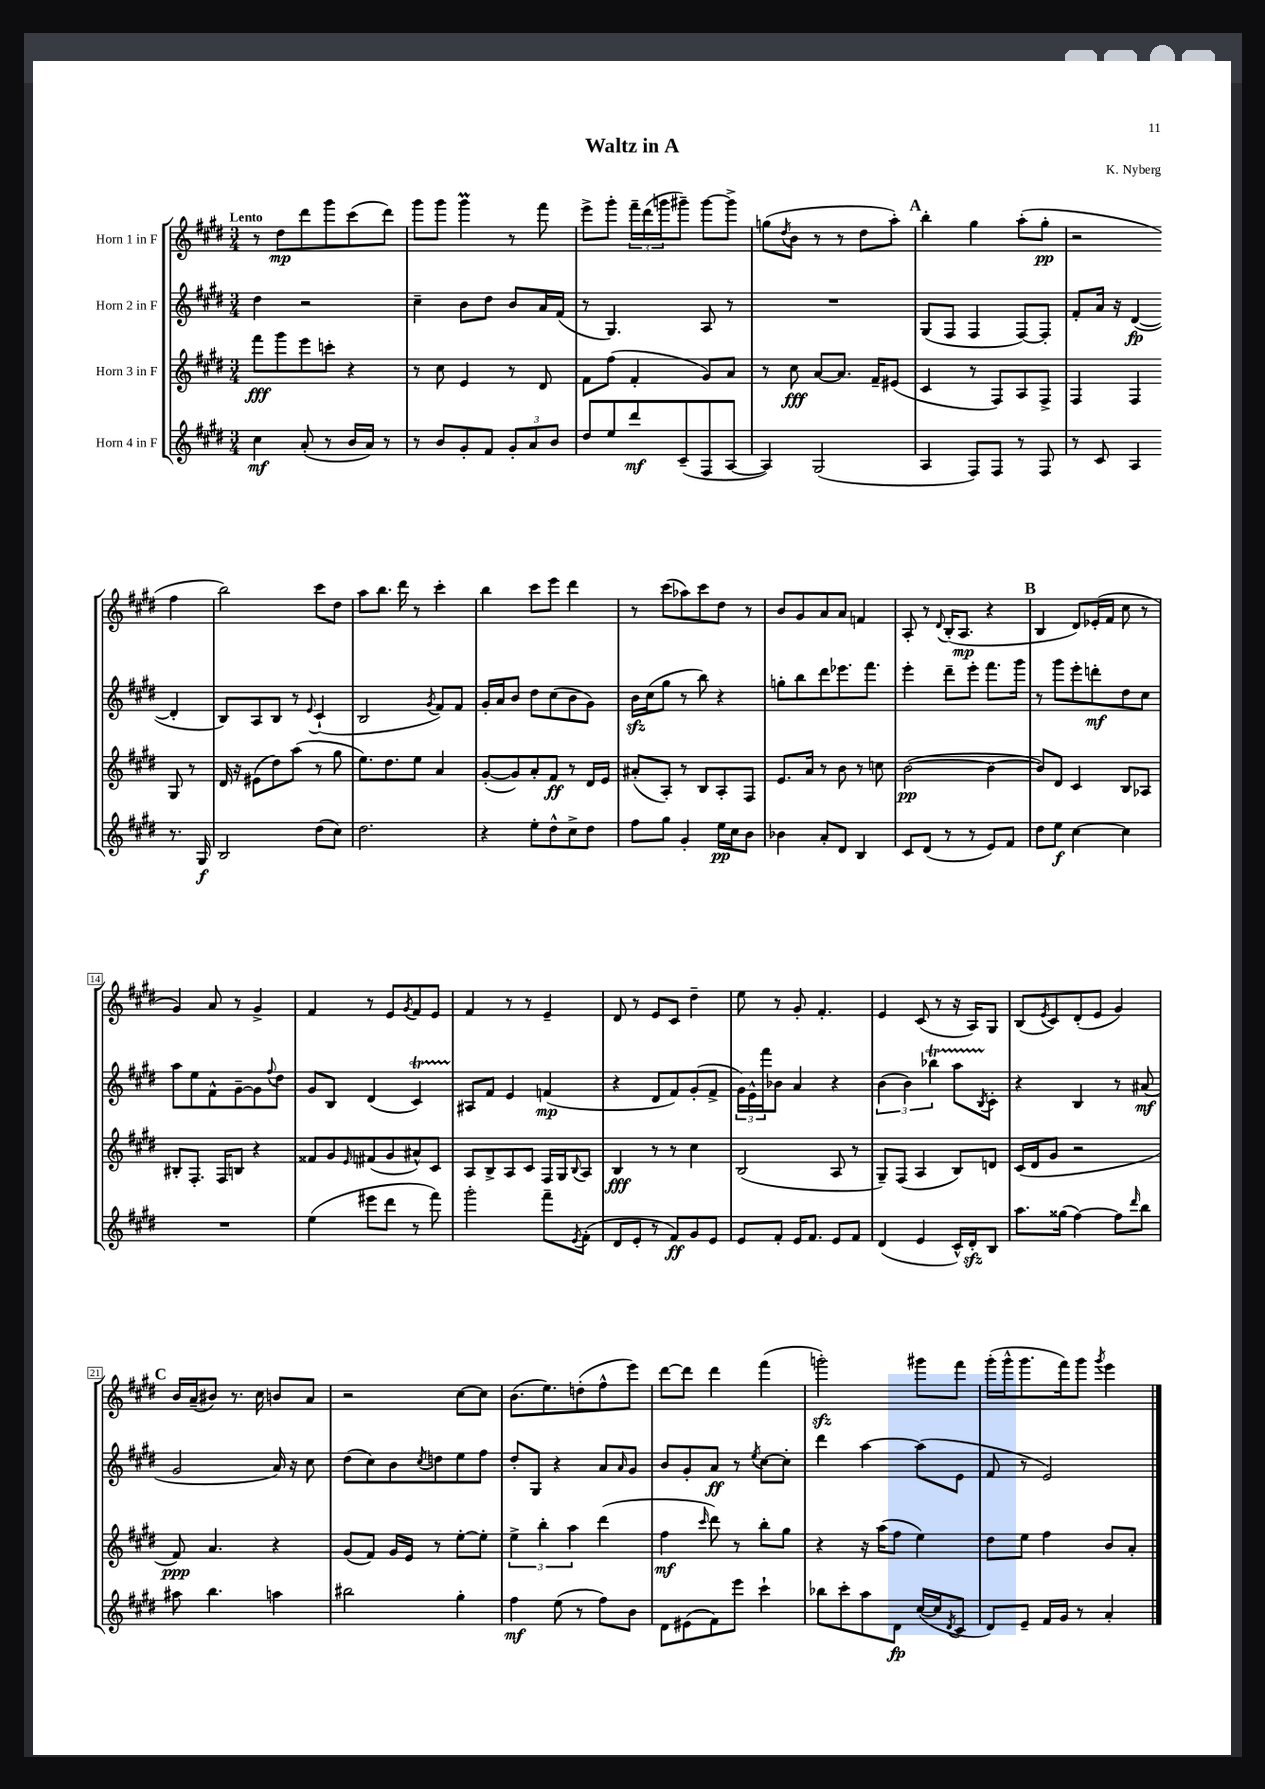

**kern	**dynam	**kern	**dynam	**kern	**dynam	**kern	**dynam
*part4	*part4	*part3	*part3	*part2	*part2	*part1	*part1
*staff4	*staff4	*staff3	*staff3	*staff2	*staff2	*staff1	*staff1
*I"Horn 4 in F	*	*I"Horn 3 in F	*	*I"Horn 2 in F	*	*I"Horn 1 in F	*
*clefG2	*	*clefG2	*	*clefG2	*	*clefG2	*
*k[f#c#g#d#]	*	*k[f#c#g#d#]	*	*k[f#c#g#d#]	*	*k[f#c#g#d#]	*
*M3/4	*	*M3/4	*	*M3/4	*	*M3/4	*
=1	=1	=1	=1	=1	=1	=1	=1
!	!	!	!	!	!	!LO:TX:a:B:t=Lento	!
4cc#\	mf	8fff#\L	fff	4dd#\	.	8r	.
.	.	8ggg#\	.	.	.	8dd#\L	mp
(8a'/	.	8eee\	.	2r	.	8ddd#\	.
8r	.	8cccn'\J	.	.	.	8ggg#\	.
16b/LL	.	4r	.	.	.	(8ccc#\	.
16a/JJ)	.	.	.	.	.	.	.
8r	.	.	.	.	.	8ddd#\J)	.
=2	=2	=2	=2	=2	=2	=2	=2
8r	.	8r	.	4cc#~\	.	8ggg#\L	.
8b/L	.	8cc#\	.	.	.	8ggg#\J	.
8g#'/	.	4e/	.	8b\L	.	4ggg#m\	.
8f#/J	.	.	.	8dd#\J	.	.	.
12g#'/L	.	8r	.	8b/L	.	8r	.
12a/	.	.	.	.	.	.	.
.	.	8d#/	.	16a/L	.	8fff#\	.
12b/J	.	.	.	.	.	.	.
.	.	.	.	(16f#/JJ	.	.	.
=3	=3	=3	=3	=3	=3	=3	=3
8dd#/L	.	8f#\L	.	8r	.	8eee^\L	.
8ee/	.	(8ff#\J	.	4.G#/)	.	8ggg#'\J	.
8ddd#/	mf	4f#'/	.	.	.	24fff#~\LL	.
.	.	.	.	.	.	(24ddd#\	.
.	.	.	.	.	.	24gggn\J	.
(8c#~/	.	.	.	.	.	8ggg#X~\J)	.
8F#/	.	8g#/L)	.	8A/	.	[8ggg#\L	.
[8A/J	.	8a/J	.	8r	.	8ggg#^\J]	.
=4	=4	=4	=4	=4	=4	=4	=4
4A/])	.	8r	.	2.r	.	(8ggn\L	.
.	.	.	.	.	.	8qdd#/	.
.	.	8cc#\	fff	.	.	8b\J	.
(2G#/	.	[8a/L	.	.	.	8r	.
.	.	8.a/J]	.	.	.	8r	.
.	.	.	.	.	.	8dd#\L	.
.	.	16f#~/KL	.	.	.	.	.
.	.	(8e#X/J	.	.	.	8aa'\J)	.
!!LO:REH:place=s1:t=A
=5	=5	=5	=5	=5	=5	=5	=5
4A/	.	4c#/	.	(8G#/L	.	4bb'\	.
.	.	.	.	8F#/J	.	.	.
8F#/L)	.	8r	.	4F#/	.	4gg#\	.
8F#/J	.	8F#/L)	.	.	.	.	.
8r	.	8A/	.	[8F#/L)	.	(8aa'\L	.
8F#/	.	8F#^/J	.	8F#'/J]	.	8gg#'\J	pp
=6	=6	=6	=6	=6	=6	=6	=6
8r	.	4F#/	.	8f#'/L	.	2r	.
8c#/	.	.	.	16a/Jk	.	.	.
.	.	.	.	16r	.	.	.
4A/	.	4F#/	.	([4d#/	fp	.	.
8.r	.	8G#/	.	4d#'/]	.	4ff#\	.
.	.	8r	.	.	.	.	.
16G#/	f	.	.	.	.	.	.
!!LO:LB:g=z
=7	=7	=7	=7	=7	=7	=7	=7
2B/	.	16d#/	.	8B/L)	.	2bb\)	.
.	.	16r	.	.	.	.	.
.	.	(8e#X\L	.	8A/	.	.	.
.	.	8dd#\)	.	8B/J	.	.	.
.	.	(8aa\J	.	8r	.	.	.
.	.	.	.	8qqe/	.	.	.
(8dd#\L	.	8r	.	(4c#`/	.	8ccc#\L	.
8cc#\J)	.	8gg#\	.	.	.	8dd#\J	.
=8	=8	=8	=8	=8	=8	=8	=8
2.dd#\	.	8.ee\L)	.	2B/	.	8aa\L	.
.	.	.	.	.	.	8.bb\J	.
.	.	8.dd#\	.	.	.	.	.
.	.	.	.	.	.	16ddd#\	.
.	.	8ee\J	.	.	.	8r	.
.	.	.	.	8qg#/	.	.	.
.	.	4a/	.	8f#/L)	.	4ccc#'\	.
.	.	.	.	8f#/J	.	.	.
=9	=9	=9	=9	=9	=9	=9	=9
4r	.	([8g#'/L	.	16g#'/LL	.	4bb\	.
.	.	.	.	16a/J	.	.	.
.	.	8g#/])	.	8b/J	.	.	.
8ee'\L	.	8a'/	.	8dd#\L	.	8ccc#\L	.
8dd#^^\	.	8f#/J	ff	(8cc#\	.	8eee\J	.
8cc#^\	.	8r	.	8b\	.	4ddd#\	.
8dd#\J	.	16d#/LL	.	8g#\J)	.	.	.
.	.	16e/JJ	.	.	.	.	.
=10	=10	=10	=10	=10	=10	=10	=10
8ff#\L	.	(8a#X'/L	.	16bzz\LL	.	8r	.
.	.	.	.	(16cc#\J	.	.	.
8gg#\J	.	8A'/J)	.	8gg#\J	.	(8ccc#\L	.
4g#'/	.	8r	.	8r	.	8aa-X\)	.
.	.	8B/L	.	8bb\)	.	8ccc#\	.
16ee\LL	pp	8A'/	.	4r	.	8dd#\J	.
16cc#\J	.	.	.	.	.	.	.
8b\J	.	8F#/J	.	.	.	8r	.
=11	=11	=11	=11	=11	=11	=11	=11
4b-X\	.	8.e/L	.	8ggn'\L	.	8b/L	.
.	.	.	.	8bb\	.	8g#/	.
.	.	16a/Jk	.	.	.	.	.
8a'/L	.	8r	.	8ddd#\	.	8a/	.
8d#/J	.	8b\	.	8.eee-X\	.	8a/J	.
4B/	.	8r	.	.	.	4fn/	.
.	.	.	.	8.fff#\J	.	.	.
.	.	8ccn\	.	.	.	.	.
=12	=12	=12	=12	=12	=12	=12	=12
8c#/L	.	([2b\	pp	4eee'\	.	8A'/	.
(8d#/J	.	.	.	.	.	8r	.
.	.	.	.	.	.	8qqd#/	.
8r	.	.	.	8ddd#~\L	.	(16B'/KL	.
.	.	.	.	.	.	8.A/J	mp
8r	.	.	.	8eee'\J	.	.	.
8e/L)	.	4b\_	.	8.fff#\L	.	4r	.
8f#/J	.	.	.	.	.	.	.
.	.	.	.	16ggg#\Jk	.	.	.
!!LO:REH:place=s1:t=B
=13	=13	=13	=13	=13	=13	=13	=13
8dd#\L	.	8b/L])	.	8r	.	4B/	.
8ee\J	f	8d#/J	.	8ggg#\L	.	.	.
[4cc#\	.	4c#/	.	8eee'\	.	8d#/L)	.
.	.	.	.	8dddn'\	mf	(16e-X'/L	.
.	.	.	.	.	.	16f#/JJ	.
4cc#\]	.	8B/L	.	8dd#\	.	8cc#\	.
.	.	8A-X/J	.	8cc#\J	.	8r	.
!!LO:LB:g=z
=14	=14	=14	=14	=14	=14	=14	=14
2.r	.	8B#X'/L	.	8aa\L	.	4g#/)	.
.	.	8.F#'/J	.	8ee\	.	.	.
.	.	.	.	8f#^^\	.	8a/	.
.	.	16F#/KL	.	.	.	.	.
.	.	8Bn/J	.	[8g#~\	.	8r	.
.	.	4r	.	8g#\]	.	4g#^/	.
.	.	.	.	8qqff#/	.	.	.
.	.	.	.	8dd#\J	.	.	.
=15	=15	=15	=15	=15	=15	=15	=15
(4ee\	.	8f##X/L	.	8g#/L	.	4f#/	.
.	.	8g#/	.	8B/J	.	.	.
.	.	16qqe/	.	.	.	.	.
8eee#X\L	.	(8f#X/	.	(4d#/	.	8r	.
8ddd#\J	.	8g#/	.	.	.	8e/L	.
.	.	.	.	.	.	8qg#/	.
8r	.	8a#X^^/)	.	4c#T/)	.	8f#/	.
8fff#\)	.	8c#/J	.	.	.	8e/J	.
=16	=16	=16	=16	=16	=16	=16	=16
2ggg#'\	.	8A/L	.	8A#X/L	.	4f#/	.
.	.	8B^/	.	8f#/J	.	.	.
.	.	8A/	.	4e/	.	8r	.
.	.	8c#/J	.	.	.	8r	.
8fff#~\L	.	16F#/LL	.	(4fn/	mp	4e~/	.
.	.	16G#/J	.	.	.	.	.
8qe/	.	8qqB/	.	.	.	.	.
(8f#'\J	.	8A/J	.	.	.	.	.
=17	=17	=17	=17	=17	=17	=17	=17
8d#/L	.	4B/	fff	4r	.	8d#/	.
8e'/J	.	.	.	.	.	8r	.
8r	.	8r	.	8d#/L	.	8e/L	.
8f#/L)	ff	8r	.	8f#/)	.	8c#/J	.
8g#/	.	4cc#\	.	(8g#'/	.	4dd#~\	.
8e/J	.	.	.	8f#^/J	.	.	.
=18	=18	=18	=18	=18	=18	=18	=18
8e/L	.	(2B/	.	24g#\LL)	.	8ee\	.
.	.	.	.	24e^^\	.	.	.
.	.	.	.	24fff#\J	.	.	.
8f#'/J	.	.	.	8b-X\J	.	8r	.
16e/KL	.	.	.	4a/	.	8g#'/	.
8.f#/J	.	.	.	.	.	.	.
.	.	.	.	.	.	4.f#'/	.
8e/L	.	8A/	.	4r	.	.	.
8f#/J	.	8r	.	.	.	.	.
=19	=19	=19	=19	=19	=19	=19	=19
(4d#/	.	8G#~/L)	.	(6b\	.	4e/	.
.	.	(8F#/J	.	.	.	.	.
.	.	.	.	6b\)	.	.	.
4e/	.	4A/	.	.	.	(8c#/	.
.	.	.	.	6bb-XT\	.	.	.
.	.	.	.	.	.	8r	.
16c#^^/LL)	.	8B/L)	.	8aaTTT\L	.	16r	.
16d#zz'/J	.	.	.	.	.	16A/KL)	.
.	.	.	.	8qB/	.	.	.
8B/J	.	8dn/J	.	8c#'\J	.	8G#/J	.
=20	=20	=20	=20	=20	=20	=20	=20
8.aa\L	.	(16c#/LL	.	4r	.	(8B/L	.
.	.	16d#/J	.	.	.	.	.
.	.	.	.	.	.	8qe/	.
.	.	8g#/J	.	.	.	8c#/)	.
(16gg##X\Jk	.	.	.	.	.	.	.
[4ff#\)	.	2r	.	4B/	.	(8d#'/	.
.	.	.	.	.	.	8e/J	.
8ff#\L]	.	.	.	8r	.	4g#/)	.
16qqddd#/	.	.	.	.	.	.	.
8bb\J	.	.	.	(8a#X/	mf	.	.
!!LO:LB:g=z
!!LO:REH:place=s1:t=C
=21	=21	=21	=21	=21	=21	=21	=21
8aa#X\	.	8f#/)	ppp	2g#/	.	16b/LL	.
.	.	.	.	.	.	(16a~/J	.
4.bb\	.	4.a/	.	.	.	8b#X/J)	.
.	.	.	.	.	.	8.r	.
.	.	.	.	.	.	16cc#\	.
4aan\	.	4r	.	16a/)	.	8bn/L	.
.	.	.	.	16r	.	.	.
.	.	.	.	8cc#\	.	8a/J	.
=22	=22	=22	=22	=22	=22	=22	=22
2bb#X\	.	(8g#/L	.	(8dd#\L	.	2r	.
.	.	8f#/J)	.	8cc#\)	.	.	.
.	.	16g#/LL	.	8b\	.	.	.
.	.	16e/JJ	.	.	.	.	.
.	.	.	.	8qcc#/	.	.	.
.	.	8r	.	8ddn\	.	.	.
4gg#'\	.	[8ee'\L	.	8ee\	.	[8cc#\L	.
.	.	8ee'\J]	.	8ff#\J	.	8cc#\J]	.
=23	=23	=23	=23	=23	=23	=23	=23
4ff#\	mf	6ee^\	.	8dd#'/L	.	(8.b\L	.
.	.	.	.	8G#/J	.	.	.
.	.	6bb'\	.	.	.	.	.
.	.	.	.	.	.	8.ee\)	.
(8ee\	.	.	.	4r	.	.	.
.	.	6aa\	.	.	.	.	.
8r	.	.	.	.	.	(8ddn'\	.
8ff#\L)	.	(4ddd#\	.	8a/L	.	8ff#^^\	.
.	.	.	.	16qqa/	.	.	.
8b\J	.	.	.	8g#/J	.	8eee\J)	.
=24	=24	=24	=24	=24	=24	=24	=24
8d#\L	.	4ff#\	mf	8b/L	.	[8ddd#\L	.
(8e#X\	.	.	.	8g#'/	.	8ddd#\J]	.
.	.	16qqccc#/	.	.	.	.	.
8f#\)	.	8ddd#\)	.	8a/J	ff	4ddd#\	.
8eee\J	.	8r	.	8r	.	.	.
.	.	.	.	8qee/	.	.	.
4ccc#`\	.	8bb'\L	.	[8cc#\L	.	(4fff#\	.
.	.	8gg#\J	.	8cc#'\J]	.	.	.
=25	=25	=25	=25	=25	=25	=25	=25
8bb-X\L	.	4r	.	4ddd#\	.	2gggnzz'\)	.
8ccc#'\	.	.	.	.	.	.	.
8aa\	.	16r	.	[4aa\	.	.	.
.	.	(16aa\KL	.	.	.	.	.
8d#\J	fp	8ff#\J	.	.	.	.	.
([16cc#/LL	.	4ee\)	.	(8aa\L]	.	8ggg#X\L	.
16cc#/J]	.	.	.	.	.	.	.
8qd#/	.	.	.	.	.	.	.
8c#/J	.	.	.	8e\J	.	8fff#\J	.
=26	=26	=26	=26	=26	=26	=26	=26
8d#/L)	.	8dd#\L	.	8f#/	.	(16ggg#'\LL	.
.	.	.	.	.	.	16ggg#^^\J	.
8e~/J	.	8ee\J	.	8r	.	8.ggg#\	.
16f#/LL	.	4ff#\	.	2e/)	.	.	.
16g#/JJ	.	.	.	.	.	16fff#\k)	.
8r	.	.	.	.	.	8ggg#\J	.
.	.	.	.	.	.	8qggg#/	.
4a'/	.	8b/L	.	.	.	4eee\	.
.	.	8a'/J	.	.	.	.	.
==	==	==	==	==	==	==	==
*-	*-	*-	*-	*-	*-	*-	*-
